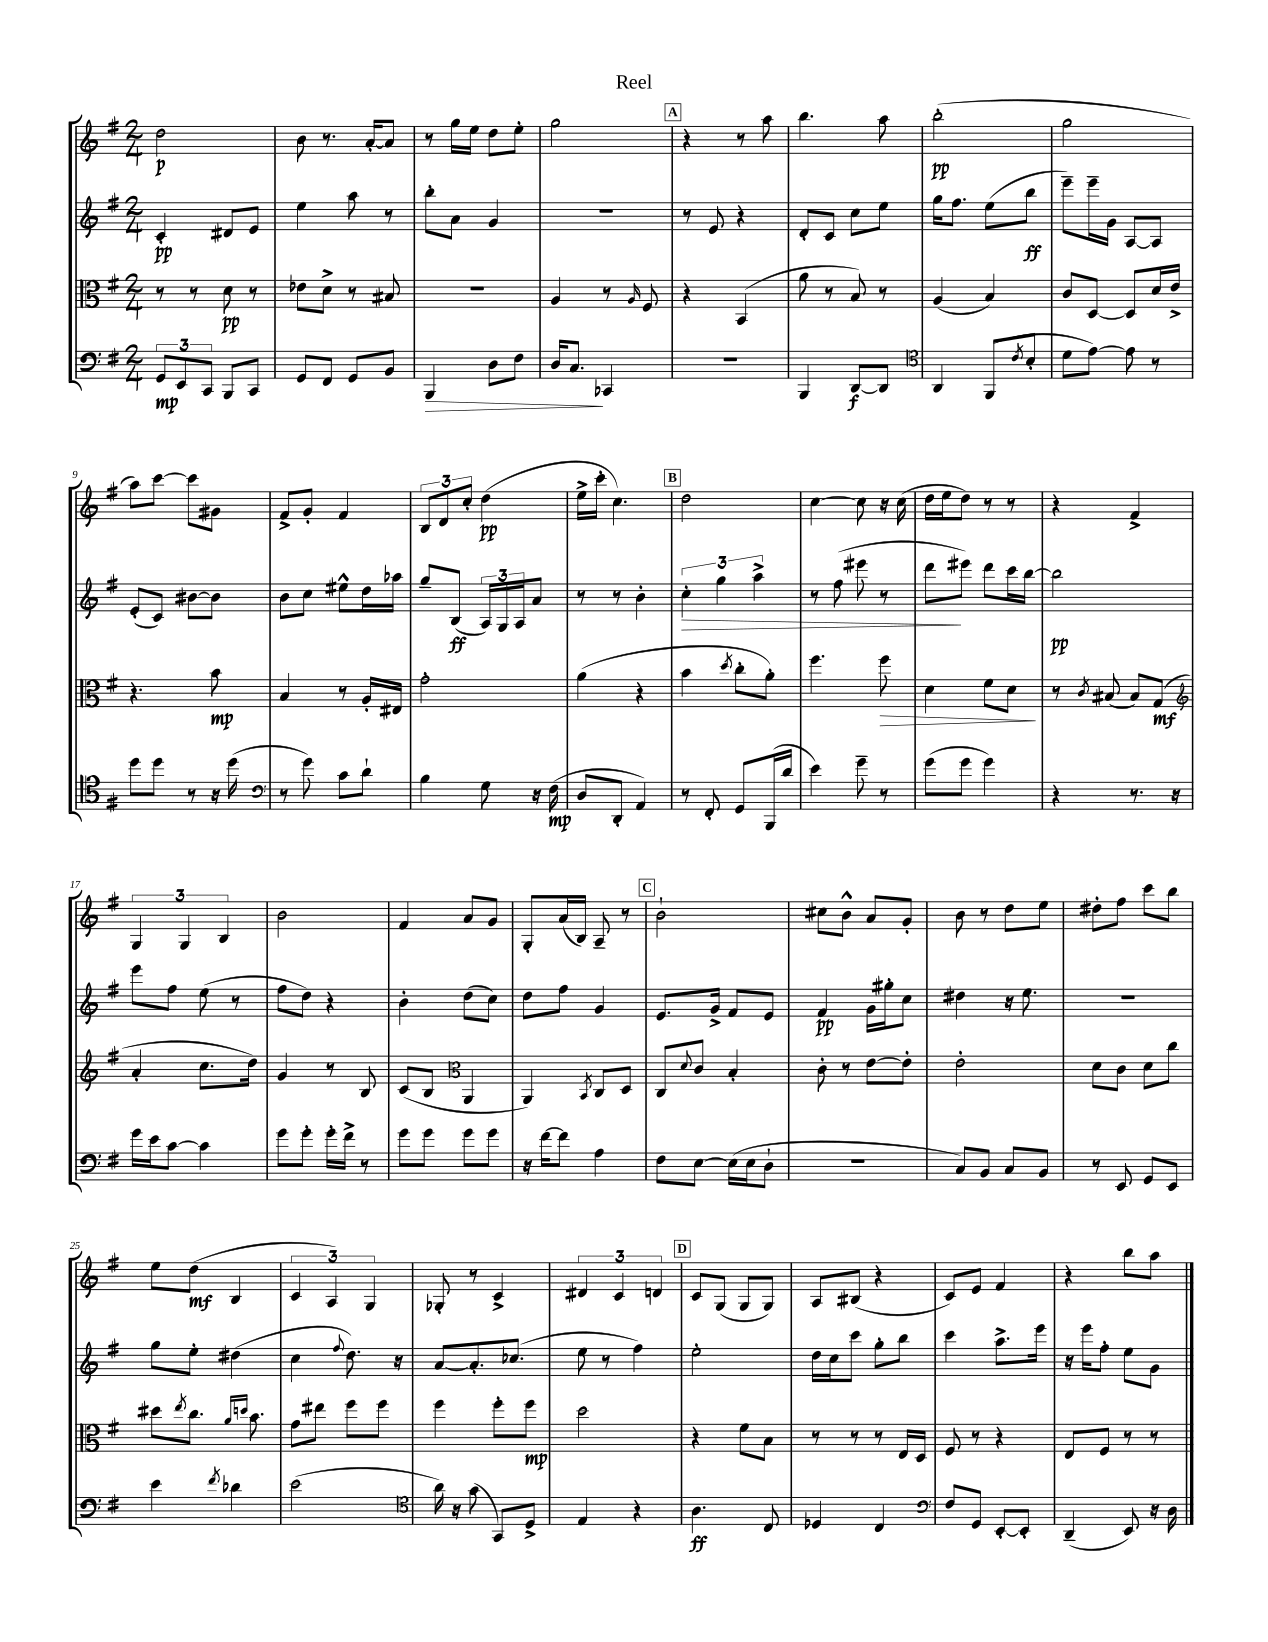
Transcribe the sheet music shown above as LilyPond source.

\header { title = "Reel" }
<<
\new StaffGroup <<
\new Staff = "s0" {
    \clef treble \key g \major \numericTimeSignature \time 2/4
    d''2\p |
    b'8 r8. a'16~-. a'8 |
    r8 g''16 e''16 d''8 e''8-. |
    g''2 |
    \mark \markup { \box "A" } r4 r8 a''8 |
    b''4. a''8 |
    b''2-.\pp( |
    g''2 |
    a''8) c'''8~ c'''8 gis'8 |
    fis'8-> g'8-. fis'4 |
    \tuplet 3/2 { b8 d'8 c''8-. } d''4\pp( |
    e''16-> c'''16-. c''4.) |
    \mark \markup { \box "B" } d''2 |
    c''4~ c''8 r16 c''16( |
    d''16 e''16 d''8) r8 r8 |
    r4 fis'4-> |
    \tuplet 3/2 { g4 g4 b4 } |
    b'2 |
    fis'4 a'8 g'8 |
    g8-. a'16( b16) a8-- r8 |
    \mark \markup { \box "C" } b'2-! |
    cis''8 b'8-^ a'8 g'8-. |
    b'8 r8 d''8 e''8 |
    dis''8-. fis''8 c'''8 b''8 |
    e''8 d''8\mf( b4 |
    \tuplet 3/2 { c'4 a4) g4 } |
    ges8-. r8 c'4-> |
    \tuplet 3/2 { dis'4 c'4 d'4 } |
    \mark \markup { \box "D" } c'8 g8( g8 g8) |
    a8 bis8( r4 |
    c'8) e'8 fis'4 |
    r4 b''8 a''8 \bar "|." |
}
\new Staff = "s1" {
    \clef treble \key g \major \numericTimeSignature \time 2/4
    c'4-.\pp dis'8 e'8 |
    e''4 a''8 r8 |
    b''8-. a'8 g'4 |
    R2 |
    \mark \markup { \box "A" } r8 e'8 r4 |
    d'8-. c'8 c''8 e''8 |
    g''16 fis''8. e''8( b''8\ff |
    e'''8--) e'''16-- g'16 a8~ a8 |
    e'8-.( c'8) bis'8~ bis'8 |
    b'8 c''8 eis''8-^ d''16 aes''16 |
    g''8-- b8\ff( \tuplet 3/2 { a16) g16 a16 } a'8 |
    r8 r8 b'4-. |
    \mark \markup { \box "B" } \tuplet 3/2 { c''4-.\> g''4 a''4-> } |
    r8 fis''8( eis'''8 r8 |
    d'''8\! eis'''8) d'''8 c'''16 b''16~ |
    b''2\pp |
    e'''8 fis''8 e''8( r8 |
    fis''8 d''8) r4 |
    b'4-. d''8( c''8) |
    d''8 fis''8 g'4 |
    \mark \markup { \box "C" } e'8. g'16-> fis'8 e'8 |
    fis'4\pp g'16 gis''16-. c''8 |
    dis''4 r16 e''8. |
    R2 |
    g''8 e''8-. dis''4( |
    c''4 \appoggiatura { fis''8 } d''8.) r16 |
    a'8~ a'8.-. ces''8.( |
    e''8 r8 fis''4) |
    \mark \markup { \box "D" } e''2-. |
    d''16 c''16 c'''8 g''8-. b''8 |
    c'''4 a''8.-> e'''16 |
    r16 e'''16 fis''8-. e''8 g'8 \bar "|." |
}
\new Staff = "s2" {
    \clef alto \key g \major \numericTimeSignature \time 2/4
    r8 r8 d'8\pp r8 |
    ees'8 d'8-> r8 bis8 |
    r2 |
    a4 r8 \grace { a16 } fis8 |
    \mark \markup { \box "A" } r4 b,4( |
    a'8 r8 b8) r8 |
    a4( b4) |
    c'8 d8~ d8 d'16 e'16-> |
    r4. b'8\mp |
    b4 r8 a16-. eis16 |
    g'2-. |
    a'4( r4 |
    \mark \markup { \box "B" } b'4 \acciaccatura { d''8 } c''8-. a'8-.) |
    fis''4. fis''8\> |
    d'4 fis'8 d'8\! |
    r8 \acciaccatura { c'8 } bis8( bis8) g8\mf( |
    \clef treble a'4-. c''8. d''16) |
    g'4 r8 b8 |
    c'8( b8 \clef alto a,4 |
    a,4) \acciaccatura { b,8 } c8 d8 |
    \mark \markup { \box "C" } c8 \appoggiatura { d'8 } c'8 b4-. |
    c'8-. r8 e'8~ e'8-. |
    e'2-. |
    d'8 c'8 d'8 c''8 |
    dis''8 \acciaccatura { e''8 } c''8. \grace { a'16 d''16 } b'8. |
    g'8 eis''8 fis''8 fis''8 |
    fis''4 fis''8-. fis''8\mp |
    d''2 |
    \mark \markup { \box "D" } r4 fis'8 b8 |
    r8 r8 r8 e16 d16 |
    fis8 r8 r4 |
    e8 fis8 r8 r8 \bar "|." |
}
\new Staff = "s3" {
    \clef bass \key g \major \numericTimeSignature \time 2/4
    \tuplet 3/2 { g,8\mp e,8 c,8 } b,,8 c,8 |
    g,8 fis,8 g,8 b,8 |
    b,,4\> d8 fis8 |
    d16 c8.\! ces,4 |
    \mark \markup { \box "A" } R2 |
    b,,4 d,8~\f d,8 |
    \clef tenor a,4 fis,8( \acciaccatura { c'8 } b8-. |
    d'8 e'8~) e'8 r8 |
    d''8 d''8 r8 r16 d''16( |
    \clef bass r8 g'8) c'8 d'8-! |
    b4 g8 r16 fis16\mp( |
    d8 d,8-. a,4) |
    \mark \markup { \box "B" } r8 fis,8-. g,8 b,,16( d'16 |
    e'4) g'8-- r8 |
    g'8( g'8 g'4) |
    r4 r8. r16 |
    g'16 e'16 c'8~ c'4 |
    g'8 g'8-. g'16-. fis'16-> r8 |
    g'8 g'8 g'8 g'8 |
    r16 fis'16~ fis'8 a4 |
    \mark \markup { \box "C" } fis8 e8~ e16( e16 d8-! |
    r2 |
    c8) b,8 c8 b,8 |
    r8 e,8 g,8 e,8 |
    e'4 \acciaccatura { fis'8 } des'4 |
    e'2( |
    \clef tenor a'16) r16 g'8( g,8) d8-> |
    e4 r4 |
    \mark \markup { \box "D" } a4.\ff c8 |
    des4 c4 |
    \clef bass fis8 g,8 e,8~-. e,8-. |
    d,4--( e,8) r16 d16 \bar "|." |
}
>>
>>
